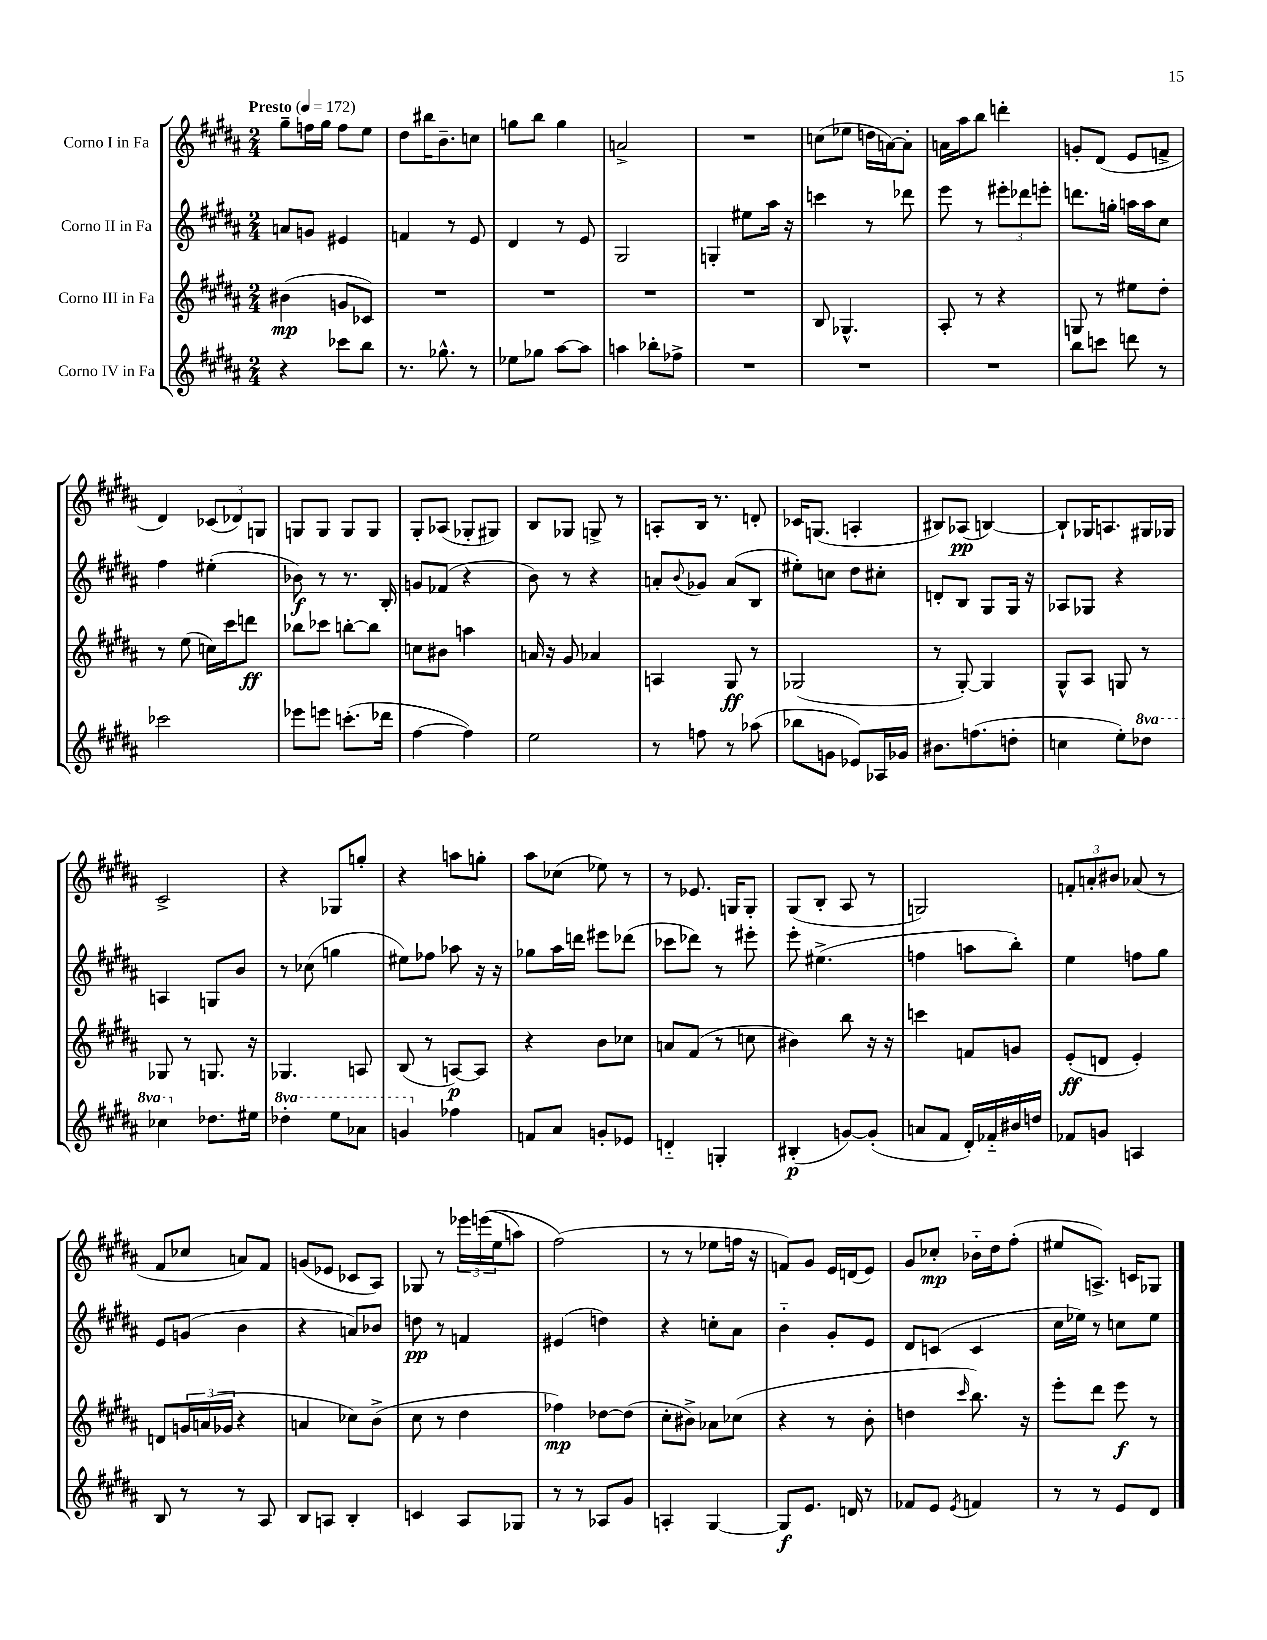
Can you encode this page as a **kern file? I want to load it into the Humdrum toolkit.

**kern	**dynam	**kern	**dynam	**kern	**dynam	**kern	**dynam
*part4	*part4	*part3	*part3	*part2	*part2	*part1	*part1
*staff4	*staff4	*staff3	*staff3	*staff2	*staff2	*staff1	*staff1
*I"Corno IV in Fa	*	*I"Corno III in Fa	*	*I"Corno II in Fa	*	*I"Corno I in Fa	*
*clefG2	*	*clefG2	*	*clefG2	*	*clefG2	*
*k[f#c#g#d#a#]	*	*k[f#c#g#d#a#]	*	*k[f#c#g#d#a#]	*	*k[f#c#g#d#a#]	*
*M2/4	*	*M2/4	*	*M2/4	*	*M2/4	*
*MM172	*	*MM172	*	*MM172	*	*MM172	*
=1	=1	=1	=1	=1	=1	=1	=1
!	!	!	!	!	!	!LO:TX:a:B:t=Presto	!
4r	.	(4b#X\	mp	8an/L	.	8gg#~\L	.
.	.	.	.	8gn/J	.	16ffn\L	.
.	.	.	.	.	.	16gg#\JJ	.
8ccc-X\L	.	8gn/L	.	4e#X/	.	8ff\L	.
8bb\J	.	8c-X/J)	.	.	.	8ee\J	.
=2	=2	=2	=2	=2	=2	=2	=2
8.r	.	2r	.	4fn/	.	8dd#\L	.
.	.	.	.	.	.	16bb#X\K	.
8.gg-X^^\	.	.	.	.	.	8.b~\	.
.	.	.	.	8r	.	.	.
8r	.	.	.	8e/	.	8ccn\J	.
=3	=3	=3	=3	=3	=3	=3	=3
8ee-X\L	.	2r	.	4d#/	.	8ggn\L	.
8gg-X\J	.	.	.	.	.	8bb\J	.
[8aa#\L	.	.	.	8r	.	4gg\	.
8aa#\J]	.	.	.	8e/	.	.	.
=4	=4	=4	=4	=4	=4	=4	=4
4aan\	.	2r	.	2G#/	.	2an^/	.
8bb-X'\L	.	.	.	.	.	.	.
8ff-X^\J	.	.	.	.	.	.	.
=5	=5	=5	=5	=5	=5	=5	=5
2r	.	2r	.	4Gn'/	.	2r	.
.	.	.	.	8ee#X\L	.	.	.
.	.	.	.	16aa#\Jk	.	.	.
.	.	.	.	16r	.	.	.
=6	=6	=6	=6	=6	=6	=6	=6
2r	.	8B/	.	4cccn\	.	(8ccn\L	.
.	.	4.G-X^^/	.	.	.	8ee-X\J	.
.	.	.	.	8r	.	16ddn\LL	.
.	.	.	.	.	.	[16an\J)	.
.	.	.	.	8ddd-X\	.	8a'\J]	.
=7	=7	=7	=7	=7	=7	=7	=7
2r	.	8A#'/	.	8eee\	.	16an\LL	.
.	.	.	.	.	.	16aa#\J	.
.	.	8r	.	8r	.	8bb\J	.
.	.	4r	.	12eee#X'\L	.	4dddn'\	.
.	.	.	.	12ddd-X\	.	.	.
.	.	.	.	12eeen'\J	.	.	.
=8	=8	=8	=8	=8	=8	=8	=8
8bb\L	.	8Gn/	.	8.dddn\L	.	8gn'/L	.
8cccn\J	.	8r	.	.	.	(8d#/J	.
.	.	.	.	16ggn'\Jk	.	.	.
8dddn\	.	8ee#X\L	.	16aan\LL	.	8e/L	.
.	.	.	.	16aa\J	.	.	.
8r	.	8dd#'\J	.	8cc#\J	.	8fn^/J	.
!!LO:LB:g=z
=9	=9	=9	=9	=9	=9	=9	=9
2ccc-X\	.	8r	.	4ff#\	.	4d#/)	.
.	.	(8ee\	.	.	.	.	.
.	.	16ccn\LL)	.	(4ee#X'\	.	(12c-X/L	.
.	.	16ccc#\J	.	.	.	.	.
.	.	.	.	.	.	12d-X/)	.
.	.	8dddn\J	ff	.	.	.	.
.	.	.	.	.	.	12Gn/J	.
=10	=10	=10	=10	=10	=10	=10	=10
8eee-X\L	.	8bb-X\L	.	8b-X\)	f	8Gn/L	.
8eeen\J	.	8ccc-X\J	.	8r	.	8G/J	.
(8.cccn'\L	.	[8bbn'\L	.	8.r	.	8G/L	.
.	.	8bb\J]	.	.	.	8G/J	.
16ddd-X\Jk	.	.	.	16B'/	.	.	.
=11	=11	=11	=11	=11	=11	=11	=11
[4ff#\	.	8ccn\L	.	8gn/L	.	8G#'/L	.
.	.	8b#X\J	.	(8f-X/J	.	(8A-X/J	.
4ff#\])	.	4aan\	.	4r	.	8G-X'/L	.
.	.	.	.	.	.	8G#X/J)	.
=12	=12	=12	=12	=12	=12	=12	=12
2ee\	.	16an/	.	8b\)	.	8B/L	.
.	.	16r	.	.	.	.	.
.	.	8g#/	.	8r	.	8G-X/J	.
.	.	4a-X/	.	4r	.	8Gn^/	.
.	.	.	.	.	.	8r	.
=13	=13	=13	=13	=13	=13	=13	=13
8r	.	4An/	.	8an'/L	.	8An'/L	.
.	.	.	.	8qqb/	.	.	.
8ffn\	.	.	.	8g-X/J	.	16B/Jk	.
.	.	.	.	.	.	8.r	.
8r	.	8G#/	ff	(8a/L	.	.	.
(8aa-X\	.	8r	.	8B/J	.	8dn'/	.
=14	=14	=14	=14	=14	=14	=14	=14
8bb-X\L	.	(2G-X/	.	8ee#X'\L)	.	16c-X/KL	.
.	.	.	.	.	.	(8.Gn/J	.
8gn\J	.	.	.	8ccn\J	.	.	.
8e-X/L)	.	.	.	8dd#\L	.	4An'/	.
16A-X/L	.	.	.	8cc#X'\J	.	.	.
16g-X/JJ	.	.	.	.	.	.	.
=15	=15	=15	=15	=15	=15	=15	=15
8.b#X\L	.	8r	.	8dn'/L	.	8B#X/L)	.
.	.	[8G#'/)	.	8B/J	.	(8A-X/J	pp
(8.ffn\	.	.	.	.	.	.	.
.	.	4G#/]	.	8G#/L	.	[4Bn/)	.
8ddn'\J	.	.	.	16G#/Jk	.	.	.
.	.	.	.	16r	.	.	.
=16	=16	=16	=16	=16	=16	=16	=16
4ccn\	.	8G#^^/L	.	8A-X/L	.	8B`/L]	.
.	.	8A#/J	.	8G-X/J	.	16G-X/K	.
.	.	.	.	.	.	8.An/	.
8ee'\L)	.	8Gn/	.	4r	.	.	.
*8va	*	*	*	*	*	*	*
8ddd-X\J	.	8r	.	.	.	16G#X/L	.
.	.	.	.	.	.	16G-X/JJ	.
!!LO:LB:g=z
=17	=17	=17	=17	=17	=17	=17	=17
4ccc-X\	.	8G-X/	.	4An/	.	2c#^/	.
.	.	8r	.	.	.	.	.
*X8va	*	*	*	*	*	*	*
8.dd-X\L	.	8.Gn/	.	8Gn/L	.	.	.
.	.	.	.	8b/J	.	.	.
16ee#X\Jk	.	16r	.	.	.	.	.
=18	=18	=18	=18	=18	=18	=18	=18
*8va	*	*	*	*	*	*	*
4ddd-X'\	.	4.G-X/	.	8r	.	4r	.
.	.	.	.	(8cc-X\	.	.	.
8eee\L	.	.	.	4ggn\	.	8G-X/L	.
8aa-X\J	.	8An/	.	.	.	8ggn'/J	.
=19	=19	=19	=19	=19	=19	=19	=19
4ggn/	.	(8B/	.	8ee#X\L)	.	4r	.
.	.	8r	.	8ff-X\J	.	.	.
*X8va	*	*	*	*	*	*	*
4ff-X\	.	[8An/L)	p	8aa-X\	.	8aan\L	.
.	.	8A/J]	.	16r	.	8ggn'\J	.
.	.	.	.	16r	.	.	.
=20	=20	=20	=20	=20	=20	=20	=20
8fn/L	.	4r	.	8gg-X\L	.	8aa#\L	.
8a#/J	.	.	.	16aa#\L	.	(8cc-X\J	.
.	.	.	.	16dddn\JJ	.	.	.
8gn'/L	.	8b\L	.	8eee#X\L	.	8ee-X\)	.
8e-X/J	.	8cc-X\J	.	(8ddd-X\J	.	8r	.
=21	=21	=21	=21	=21	=21	=21	=21
4dn/	.	8an/L	.	8ccc-X\L	.	8r	.
.	.	(8f#/J	.	8ddd-X\J)	.	8.e-X/	.
4Gn'/	.	8r	.	8r	.	.	.
.	.	.	.	.	.	16Gn/KL	.
.	.	8ccn\	.	8eee#X'\	.	8G'/J	.
=22	=22	=22	=22	=22	=22	=22	=22
(4B#X'/	p	4b#X\)	.	8eee'\	.	(8G#/L	.
.	.	.	.	(4.ee#X^\	.	8B'/J	.
[8gn/L)	.	8bb\	.	.	.	8A#/	.
(8g'/J]	.	16r	.	.	.	8r	.
.	.	16r	.	.	.	.	.
=23	=23	=23	=23	=23	=23	=23	=23
8an/L	.	4cccn\	.	4ffn\	.	2Gn/)	.
8f#/J	.	.	.	.	.	.	.
16d#'/LL)	.	8fn/L	.	8aan\L	.	.	.
16f-X/	.	.	.	.	.	.	.
16b#X/	.	8gn/J	.	8bb'\J)	.	.	.
16ddn/JJ	.	.	.	.	.	.	.
=24	=24	=24	=24	=24	=24	=24	=24
8f-X/L	.	(8e'/L	ff	4ee\	.	12fn'/L	.
.	.	.	.	.	.	12an'/	.
8gn/J	.	8dn/J	.	.	.	.	.
.	.	.	.	.	.	12b#X/J	.
4An/	.	4e'/)	.	8ffn\L	.	(8a-X/	.
.	.	.	.	8gg#\J	.	8r	.
!!LO:LB:g=z
=25	=25	=25	=25	=25	=25	=25	=25
8B/	.	8dn/L	.	8e/L	.	8f#/L	.
8r	.	24gn/L	.	(8gn/J	.	8cc-X/J	.
.	.	(24an/	.	.	.	.	.
.	.	24g-X/JJ	.	.	.	.	.
8r	.	4r	.	4b\	.	8an/L)	.
8A#/	.	.	.	.	.	8f#/J	.
=26	=26	=26	=26	=26	=26	=26	=26
8B/L	.	4an/	.	4r	.	(8gn/L	.
8An/J	.	.	.	.	.	8e-X/J	.
4B'/	.	8cc-X\L)	.	8an/L)	.	8c-X/L	.
.	.	(8b^\J	.	8b-X/J	.	8A#/J)	.
=27	=27	=27	=27	=27	=27	=27	=27
4cn/	.	8cc#\	.	8ddn\	pp	8G-X/	.
.	.	8r	.	8r	.	8r	.
8A#/L	.	4dd#\	.	4fn/	.	24eee-X\LL	.
.	.	.	.	.	.	((24eeen\	.
.	.	.	.	.	.	24ee\J	.
8G-X/J	.	.	.	.	.	8aan\J)	.
=28	=28	=28	=28	=28	=28	=28	=28
8r	.	4ff-X\)	mp	(4e#X/	.	(2ff#\)	.
8r	.	.	.	.	.	.	.
8A-X/L	.	[8dd-X\L	.	4ddn\)	.	.	.
8g#/J	.	(8dd-\J]	.	.	.	.	.
=29	=29	=29	=29	=29	=29	=29	=29
4An'/	.	8cc#'\L	.	4r	.	8r	.
.	.	8b#X^\J)	.	.	.	8r	.
[4G#/	.	8a-X\L	.	8ccn'\L	.	8ee-X\L	.
.	.	(8cc-X\J	.	8a#\J	.	16ffn\Jk	.
.	.	.	.	.	.	16r	.
=30	=30	=30	=30	=30	=30	=30	=30
8G#/L]	f	4r	.	4b\	.	8fn/L)	.
8.e/J	.	.	.	.	.	8g#/J	.
.	.	8r	.	8g#'/L	.	16e/LL	.
16dn/	.	.	.	.	.	(16dn/J	.
8r	.	8b'\	.	8e/J	.	8e/J)	.
=31	=31	=31	=31	=31	=31	=31	=31
8f-X/L	.	4ddn\	.	8d#/L	.	8g#/L	.
8e/J	.	.	.	(8cn/J	.	8cc-X'/J	mp
8qe/	.	16qqccc#/	.	.	.	.	.
4fn/	.	8.bb\)	.	4c/	.	16b-X\LL	.
.	.	.	.	.	.	16dd#\J	.
.	.	.	.	.	.	(8ff#'\J	.
.	.	16r	.	.	.	.	.
=32	=32	=32	=32	=32	=32	=32	=32
8r	.	8eee'\L	.	16cc#\LL	.	8ee#X/L	.
.	.	.	.	16ee-X\JJ)	.	.	.
8r	.	8ddd#\J	.	8r	.	8.An^/J)	.
8e/L	.	8eee\	f	8ccn\L	.	.	.
.	.	.	.	.	.	16cn/KL	.
8d#/J	.	8r	.	8ee-\J	.	8G-X/J	.
==	==	==	==	==	==	==	==
*-	*-	*-	*-	*-	*-	*-	*-
